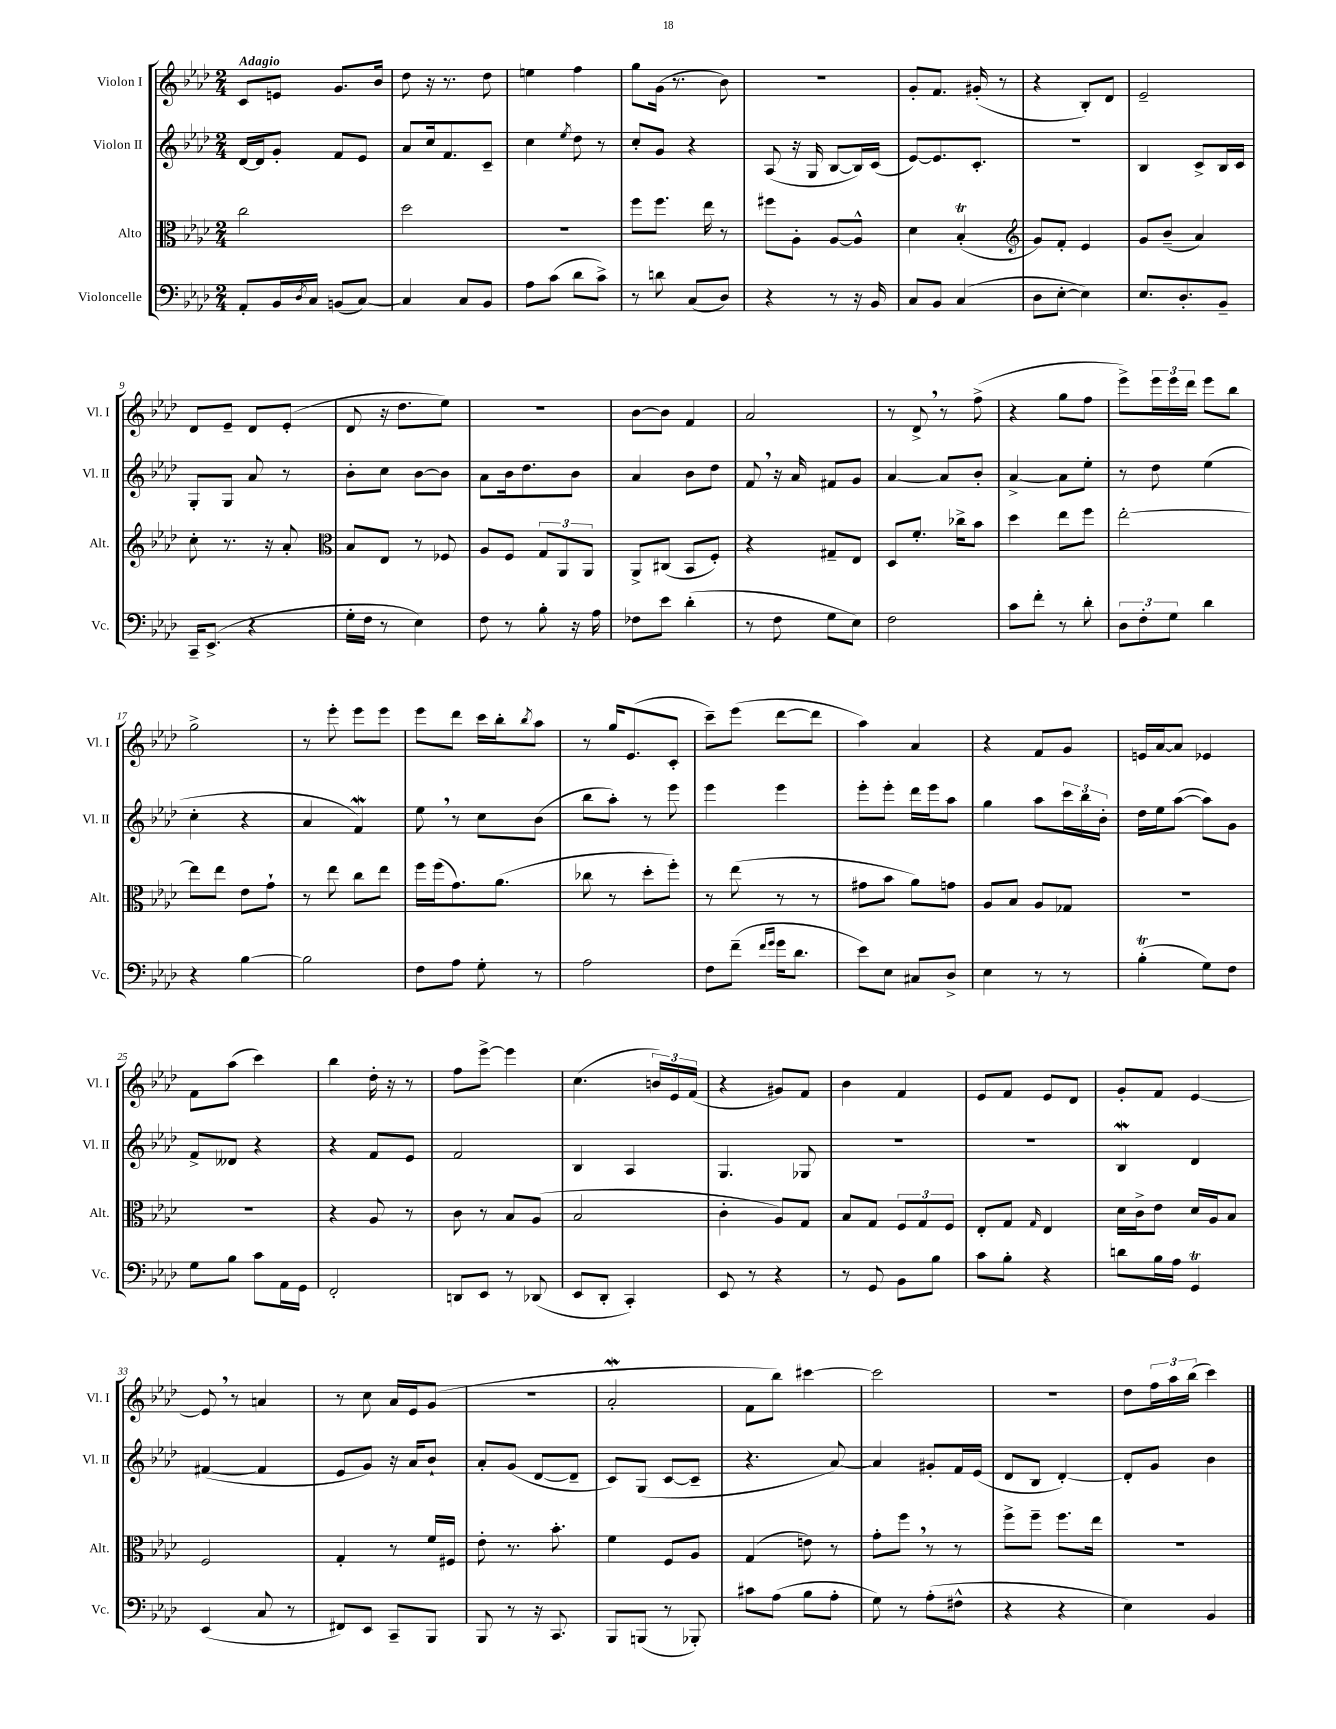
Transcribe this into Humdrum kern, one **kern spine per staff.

**kern	**kern	**kern	**kern
*part4	*part3	*part2	*part1
*staff4	*staff3	*staff2	*staff1
*I"Violoncelle	*I"Alto	*I"Violon II	*I"Violon I
*I'Vc.	*I'Alt.	*I'Vl. II	*I'Vl. I
*clefF4	*clefC3	*clefG2	*clefG2
*k[b-e-a-d-]	*k[b-e-a-d-]	*k[b-e-a-d-]	*k[b-e-a-d-]
*M2/4	*M2/4	*M2/4	*M2/4
=1	=1	=1	=1
!	!	!	!LO:TX:a:B:t=Adagio
8AA-'/L	2cc\	[16d-/LL	8c/L
.	.	16d-/J]	.
16BB-/L	.	8g'/J	8en/J
8qD-/	.	.	.
16C/JJ	.	.	.
(8BBn/L	.	8f/L	8.g/L
[8C/J)	.	8e-/J	.
.	.	.	16b-/Jk
=2	=2	=2	=2
4C/]	2dd-\	8a-/L	8dd-\
.	.	16cc/k	16r
.	.	8.f/	8.r
8C/L	.	.	.
8BB-/J	.	8c~/J	8dd-\
=3	=3	=3	=3
8A-\L	2r	4cc\	4een\
(8c\J	.	.	.
.	.	8qee-/	.
8d-\L	.	8dd-\	4ff\
8c^\J)	.	8r	.
=4	=4	=4	=4
8r	8ff\L	8cc'/L	8gg\L
8dn\	8.ff\J	8g/J	(16g\Jk
.	.	.	8.r
(8C/L	.	4r	.
.	16ee-\	.	.
8D-/J)	8r	.	8b-\)
=5	=5	=5	=5
4r	8ff#X\L	(8A-/	2r
.	8A-'\J	16r	.
.	.	16G/	.
8r	[8A-/L	[8B-/L	.
16r	8A-^^/J]	16B-/L])	.
16BB-/	.	(16c/JJ	.
=6	=6	=6	=6
8C/L	4d-\	[8e-/L)	8g'/L
8BB-/J	.	8.e-/]	8.f/J
(4C/	(4B-T'/	.	.
.	.	8.c'/J	(16g#X'/
.	.	.	8r
=7	=7	=7	=7
*	*clefG2	*	*
8D-\L	8g/L)	2r	4r
[8E-'\J	8f'/J	.	.
4E-\])	4e-/	.	8B-'/L)
.	.	.	8d-/J
=8	=8	=8	=8
8.E-/L	8g/L	4B-/	2e-~/
.	(8b-~/J	.	.
8.D-'/	.	.	.
.	4a-/)	8c^/L	.
8BB-~/J	.	16B-/L	.
.	.	16c/JJ	.
!!LO:LB:g=z
=9	=9	=9	=9
16CC~/KL	8cc'\	8G'/L	8d-/L
(8.EE-^/J	.	.	.
.	8.r	8G/J	8e-~/J
4r	.	8a-/	8d-/L
.	16r	.	.
.	8a-'/	8r	(8e-'/J
=10	=10	=10	=10
*	*clefC3	*	*
16G'\LL	8B-/L	8b-'\L	8d-/
16F\JJ	.	.	.
8r	8E-/J	8cc\J	16r
.	.	.	8.dd-\L
4E-\)	8r	[8b-\L	.
.	8F-X/	8b-\J]	8ee-\J)
=11	=11	=11	=11
8F\	8A-/L	8a-\L	2r
8r	8F/J	16b-\k	.
.	.	8.dd-\	.
8B-'\	12G/L	.	.
.	12AA-/	.	.
16r	.	8b-\J	.
.	12AA-/J	.	.
16A-\	.	.	.
=12	=12	=12	=12
8F-X\L	8AA-^/L	4a-/	[8b-\L
8e-\J	(8C#X/J	.	8b-\J]
(4d-'\	8BB-/L	8b-\L	4f/
.	8F'/J)	8dd-\J	.
=13	=13	=13	=13
8r	4r	8f,/	2a-/
8F\	.	16r	.
.	.	16a-/	.
8G\L	8G#X~/L	8f#X/L	.
8E-\J)	8E-/J	8g/J	.
=14	=14	=14	=14
2F\	8D-/L	[4a-/	8r
.	8.f'/J	.	8d-^,/
.	.	8a-/L]	8r
.	16cc-X^\KL	.	.
.	8b-\J	8b-'/J	(8ff^\
=15	=15	=15	=15
8c\L	4dd-\	[4a-^/	4r
8f'\J	.	.	.
8r	8ee-\L	8a-\L]	8gg\L
8d-'\	8ff\J	8ee-'\J	8ff\J
=16	=16	=16	=16
12D-\L	[2ee-'\	8r	8eee-^\L)
12F'\	.	.	.
.	.	8dd-\	24eee-\L
12G\J	.	.	24eee-\
.	.	.	24ddd-\JJ
4d-\	.	(4ee-\	8eee-\L
.	.	.	8bb-\J
!!LO:LB:g=z
=17	=17	=17	=17
4r	8ee-\L]	4cc'\	2gg^\
.	8ee-\J	.	.
[4B-\	8e-\L	4r	.
.	8g`\J	.	.
=18	=18	=18	=18
2B-\]	8r	4a-/	8r
.	8ee-\	.	8eee-'\
.	8cc\L	4fW/)	8eee-\L
.	8ee-\J	.	8eee-\J
=19	=19	=19	=19
8F\L	16ff\LL	8ee-,\	8eee-\L
.	(16ff\J	.	.
8A-\J	8.g\)	8r	8ddd-\J
8G'\	.	8cc\L	16ccc\LL
.	(8.a-\J	.	16bb-'\J
.	.	.	8qbb-/
8r	.	(8b-\J	8aa-\J
=20	=20	=20	=20
2A-\	8cc-X\	8bb-\L	8r
.	8r	8aa-'\J)	16gg/KL
.	.	.	(8.e-/
.	8dd-'\L	8r	.
.	8ff'\J)	8eee-\	8c'/J
=21	=21	=21	=21
8F\L	8r	4eee-\	8ccc~\L)
(8f~\J	(8ee-\	.	(8eee-\J
16qqf/LL	.	.	.
16qqg/JJ	.	.	.
16g\KL	8r	4eee-\	[8ddd-\L
8.d-\J	.	.	.
.	8r	.	8ddd-\J]
=22	=22	=22	=22
8e-\L)	8g#X\L	8eee-'\L	4aa-\)
8E-\J	8b-\J	8eee-'\J	.
8C#X/L	8a-\L)	16ddd-\LL	4a-/
.	.	16eee-\J	.
8D-^/J	8gn\J	8aa-\J	.
=23	=23	=23	=23
4E-\	8A-/L	4gg\	4r
.	8B-/J	.	.
8r	8A-/L	8aa-\L	8f/L
8r	8G-X/J	24ccc\L	8g/J
.	.	24bb-\	.
.	.	24b-'\JJ	.
=24	=24	=24	=24
(4B-T'\	2r	16dd-\LL	16en/LL
.	.	16ee-\J	[16a-/J
.	.	([8aa-\J	8a-/J]
8G\L)	.	8aa-\L])	4e-X/
8F\J	.	8g\J	.
!!LO:LB:g=z
=25	=25	=25	=25
8G\L	2r	8f^/L	8f\L
8B-\J	.	8d--X/J	(8aa-\J
8c\L	.	4r	4ccc\)
16AA-\L	.	.	.
16GG\JJ	.	.	.
=26	=26	=26	=26
2FF'/	4r	4r	4bb-\
.	8A-/	8f/L	16dd-'\
.	.	.	16r
.	8r	8e-/J	8r
=27	=27	=27	=27
8DDn/L	8c\	2f/	8ff\L
8EE-/J	8r	.	[8eee-^\J
8r	8B-/L	.	4eee-\]
(8DD-X/	(8A-/J	.	.
=28	=28	=28	=28
8EE-/L	2B-/	4B-/	(4.cc\
8DD-'/J	.	.	.
4CC'/)	.	4A-/	.
.	.	.	24bn/LL)
.	.	.	24e-/
.	.	.	(24f/JJ
=29	=29	=29	=29
8EE-/	4c'\	4.G/	4r
8r	.	.	.
4r	8A-/L)	.	8g#X/L)
.	8G/J	8G-X/	8f/J
=30	=30	=30	=30
8r	8B-/L	2r	4b-\
8GG/	8G/J	.	.
8BB-\L	12F/L	.	4f/
.	12G/	.	.
8B-\J	.	.	.
.	12F/J	.	.
=31	=31	=31	=31
8c\L	8E-'/L	2r	8e-/L
8B-'\J	8G/J	.	8f/J
.	16qqG/	.	.
4r	4E-/	.	8e-/L
.	.	.	8d-/J
=32	=32	=32	=32
8dn\L	16d-\LL	4B-W/	8g'/L
.	16c^\J	.	.
16B-\L	8e-\J	.	8f/J
16A-\JJ	.	.	.
4GGt/	16d-/LL	4d-/	[4e-/
.	16A-/J	.	.
.	8B-/J	.	.
!!LO:LB:g=z
=33	=33	=33	=33
(4EE-/	2F/	([4f#X/	8e-,/]
.	.	.	8r
8C/	.	4f#/]	4an/
8r	.	.	.
=34	=34	=34	=34
8FF#X/L)	4G'/	8e-/L	8r
8EE-/J	.	8g/J)	8cc\
8CC~/L	8r	16r	16a-/LL
.	.	16a-/KL	16e-/J
8BBB-/J	16f/LL	8b-`/J	(8g/J
.	16F#X/JJ	.	.
=35	=35	=35	=35
8BBB-/	8e-'\	8a-'/L	2r
8r	8.r	(8g/J	.
16r	.	[8d-/L	.
8.CC/	8.b-'\	.	.
.	.	8d-~/J]	.
=36	=36	=36	=36
8BBB-/L	4f\	8c/L)	2a-w'/
(8BBBn/J	.	(8G/J	.
8r	8F/L	[8c/L	.
8BBB-X'/)	8A-/J	8c~/J]	.
=37	=37	=37	=37
8c#X\L	(4G/	4.r	8f\L
(8A-\J	.	.	8bb-\J)
8B-\L	8en\)	.	[4ccc#X\
8A-'\J	8r	[8a-/)	.
=38	=38	=38	=38
8G\)	8g'\L	4a-/]	2ccc#\]
8r	8ff,\J	.	.
(8A-'\L	8r	8g#X'/L	.
8F#X^^\J	8r	16f/L	.
.	.	(16e-/JJ	.
=39	=39	=39	=39
4r	8ff^\L	8d-/L	2r
.	8ff~\J	8B-/J	.
4r	8.ff\L	[4d-'/)	.
.	16ee-\Jk	.	.
=40	=40	=40	=40
4E-\)	2r	8d-'/L]	8dd-\L
.	.	8g/J	24ff\L
.	.	.	24aa-\
.	.	.	(24bb-\JJ
4BB-/	.	4b-\	4ccc\)
==	==	==	==
*-	*-	*-	*-
